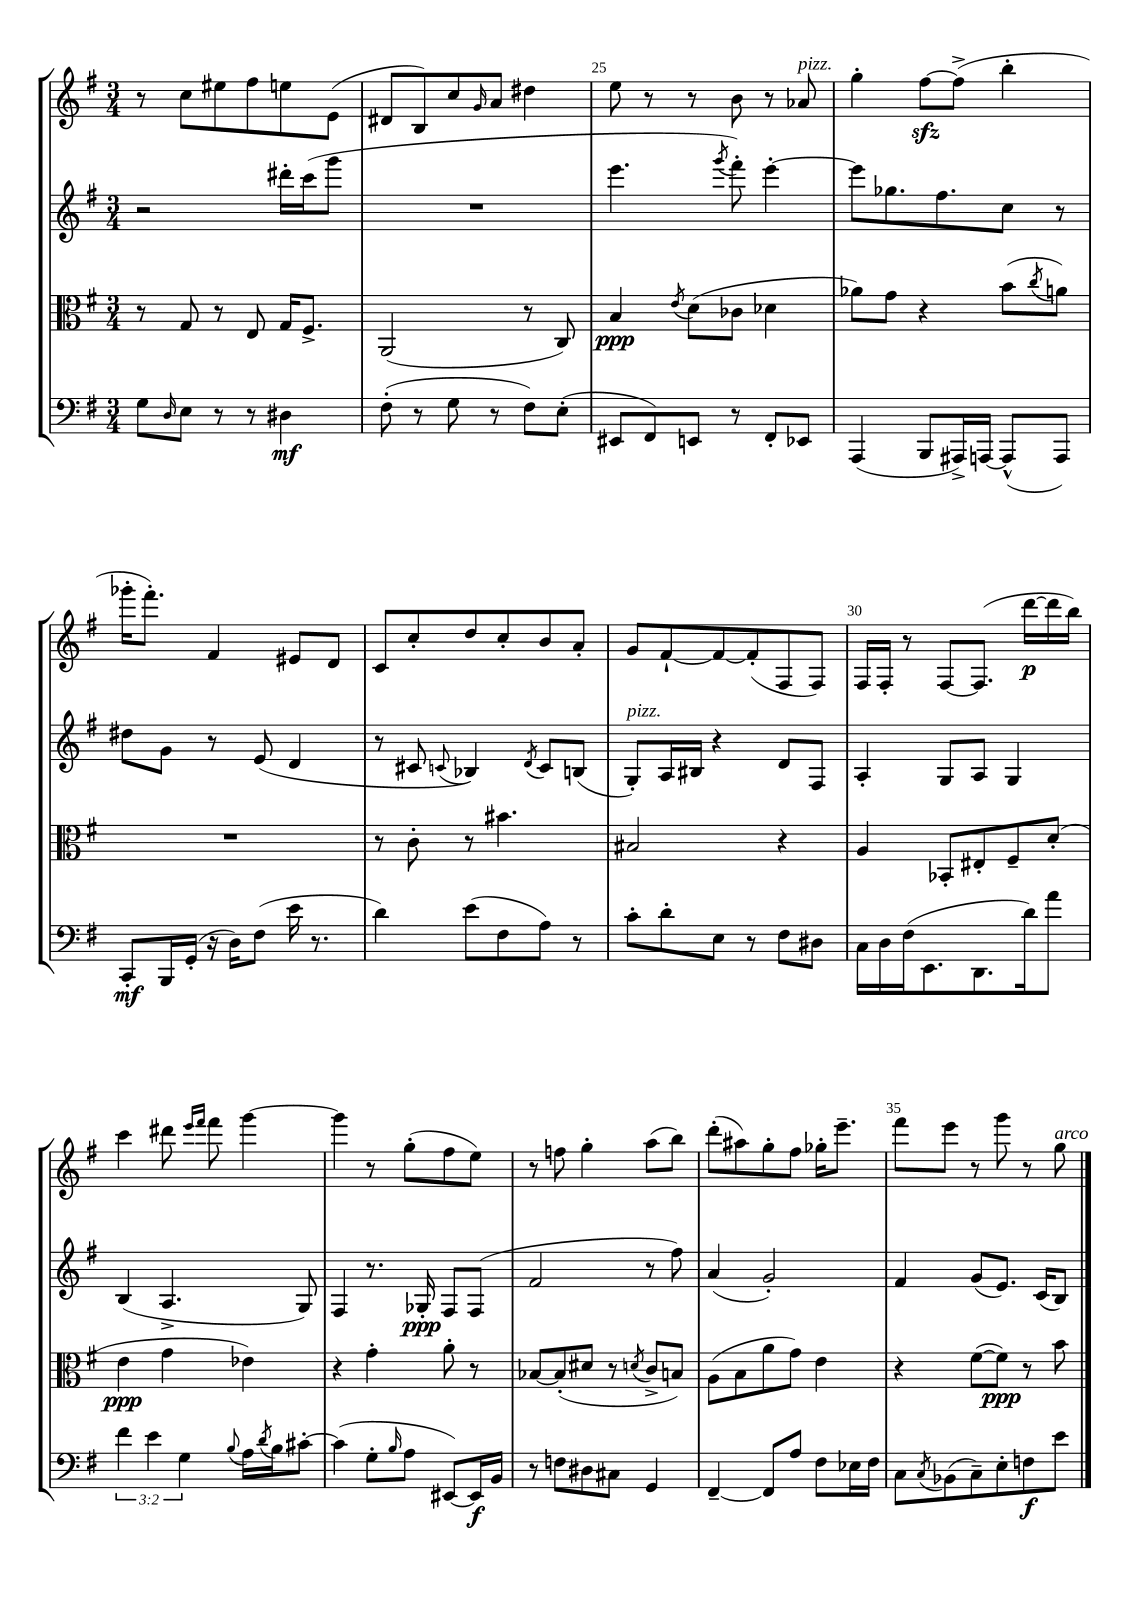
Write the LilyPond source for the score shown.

<<
\new StaffGroup <<
\new Staff = "s0" {
    \clef treble \key g \major \numericTimeSignature \time 3/4
    r8 c''8 eis''8 fis''8 e''8 e'8( |
    dis'8 b8) c''8 \grace { g'16 } a'8 dis''4 |
    e''8 r8 r8 b'8 r8 aes'8^\markup { \italic "pizz." } |
    g''4-. fis''8~\sfz fis''8->( b''4-. |
    ges'''16-. fis'''8.-.) fis'4 eis'8 d'8 |
    c'8 c''8-. d''8 c''8-. b'8 a'8-. |
    g'8 fis'8~-! fis'8~ fis'8-.( fis8 fis8) |
    fis16 fis16-. r8 fis8~ fis8.( d'''16~\p d'''16 b''16) |
    c'''4 dis'''8 \grace { e'''16 fis'''16 } fis'''8 g'''4~ |
    g'''4 r8 g''8-.( fis''8 e''8) |
    r8 f''8 g''4-. a''8( b''8) |
    d'''8-.( ais''8) g''8-. fis''8 ges''16-. e'''8.-- |
    fis'''8 e'''8 r8 g'''8 r8 g''8^\markup { \italic "arco" } \bar "|." |
}
\new Staff = "s1" {
    \clef treble \key g \major \numericTimeSignature \time 3/4
    r2 dis'''16-. c'''16( g'''8 |
    R2. |
    e'''4. \acciaccatura { g'''8 } fis'''8-.) e'''4~-. |
    e'''8 ges''8. fis''8. c''8 r8 |
    dis''8 g'8 r8 e'8( d'4 |
    r8 cis'8 \appoggiatura { c'8 } bes4) \acciaccatura { d'8 } c'8 b8( |
    g8-.^\markup { \italic "pizz." }) a16 bis16 r4 d'8 fis8 |
    a4-. g8 a8 g4 |
    b4( a4.-> g8) |
    fis4 r8. ges16-.\ppp fis8 fis8( |
    fis'2 r8 fis''8) |
    a'4( g'2-.) |
    fis'4 g'8( e'8.) c'16( b8) \bar "|." |
}
\new Staff = "s2" {
    \clef alto \key g \major \numericTimeSignature \time 3/4
    r8 g8 r8 e8 g16 fis8.-> |
    a,2( r8 c8) |
    b4\ppp \acciaccatura { e'8 } d'8( ces'8 des'4 |
    aes'8) g'8 r4 b'8( \acciaccatura { c''8 } a'8) |
    R2. |
    r8 c'8-. r8 bis'4. |
    bis2 r4 |
    a4 bes,8-. eis8-. fis8-- d'8-.( |
    e'4\ppp g'4 ees'4) |
    r4 g'4-. a'8-. r8 |
    bes8~ bes8-.( dis'8 r8 \acciaccatura { d'8 } c'8-> b8) |
    a8( b8 a'8 g'8) e'4 |
    r4 fis'8~( fis'8\ppp) r8 b'8 \bar "|." |
}
\new Staff = "s3" {
    \clef bass \key g \major \numericTimeSignature \time 3/4 \override Staff.TupletNumber.text = #tuplet-number::calc-fraction-text
    g8 \grace { d16 } e8 r8 r8 dis4\mf |
    fis8-.( r8 g8 r8 fis8) e8-.( |
    eis,8 fis,8) e,8 r8 fis,8-. ees,8 |
    a,,4( b,,8 ais,,16->) a,,16~ a,,8-^( a,,8) |
    c,8-.\mf b,,16 g,16-.( r16 d16) fis8( e'16 r8. |
    d'4) e'8( fis8 a8) r8 |
    c'8-. d'8-. e8 r8 fis8 dis8 |
    c16 d16 fis16( e,8. d,8. d'16) a'8 |
    \tuplet 3/2 { fis'4 e'4 g4 } \appoggiatura { b8 } a16 \acciaccatura { d'8 } b16 cis'8~-. |
    cis'4( g8-. \grace { b16 } a8 eis,8~) eis,16\f b,16 |
    r8 f8 dis8 cis8 g,4 |
    fis,4~-- fis,8 a8 fis8 ees16 fis16 |
    c8 \acciaccatura { c8 } bes,8( c8--) e8-. f8\f e'8 \bar "|." |
}
>>
>>
\layout { \context { \Score currentBarNumber = #23 \override BarNumber.break-visibility = ##(#f #t #t) barNumberVisibility = #(every-nth-bar-number-visible 5) } }
